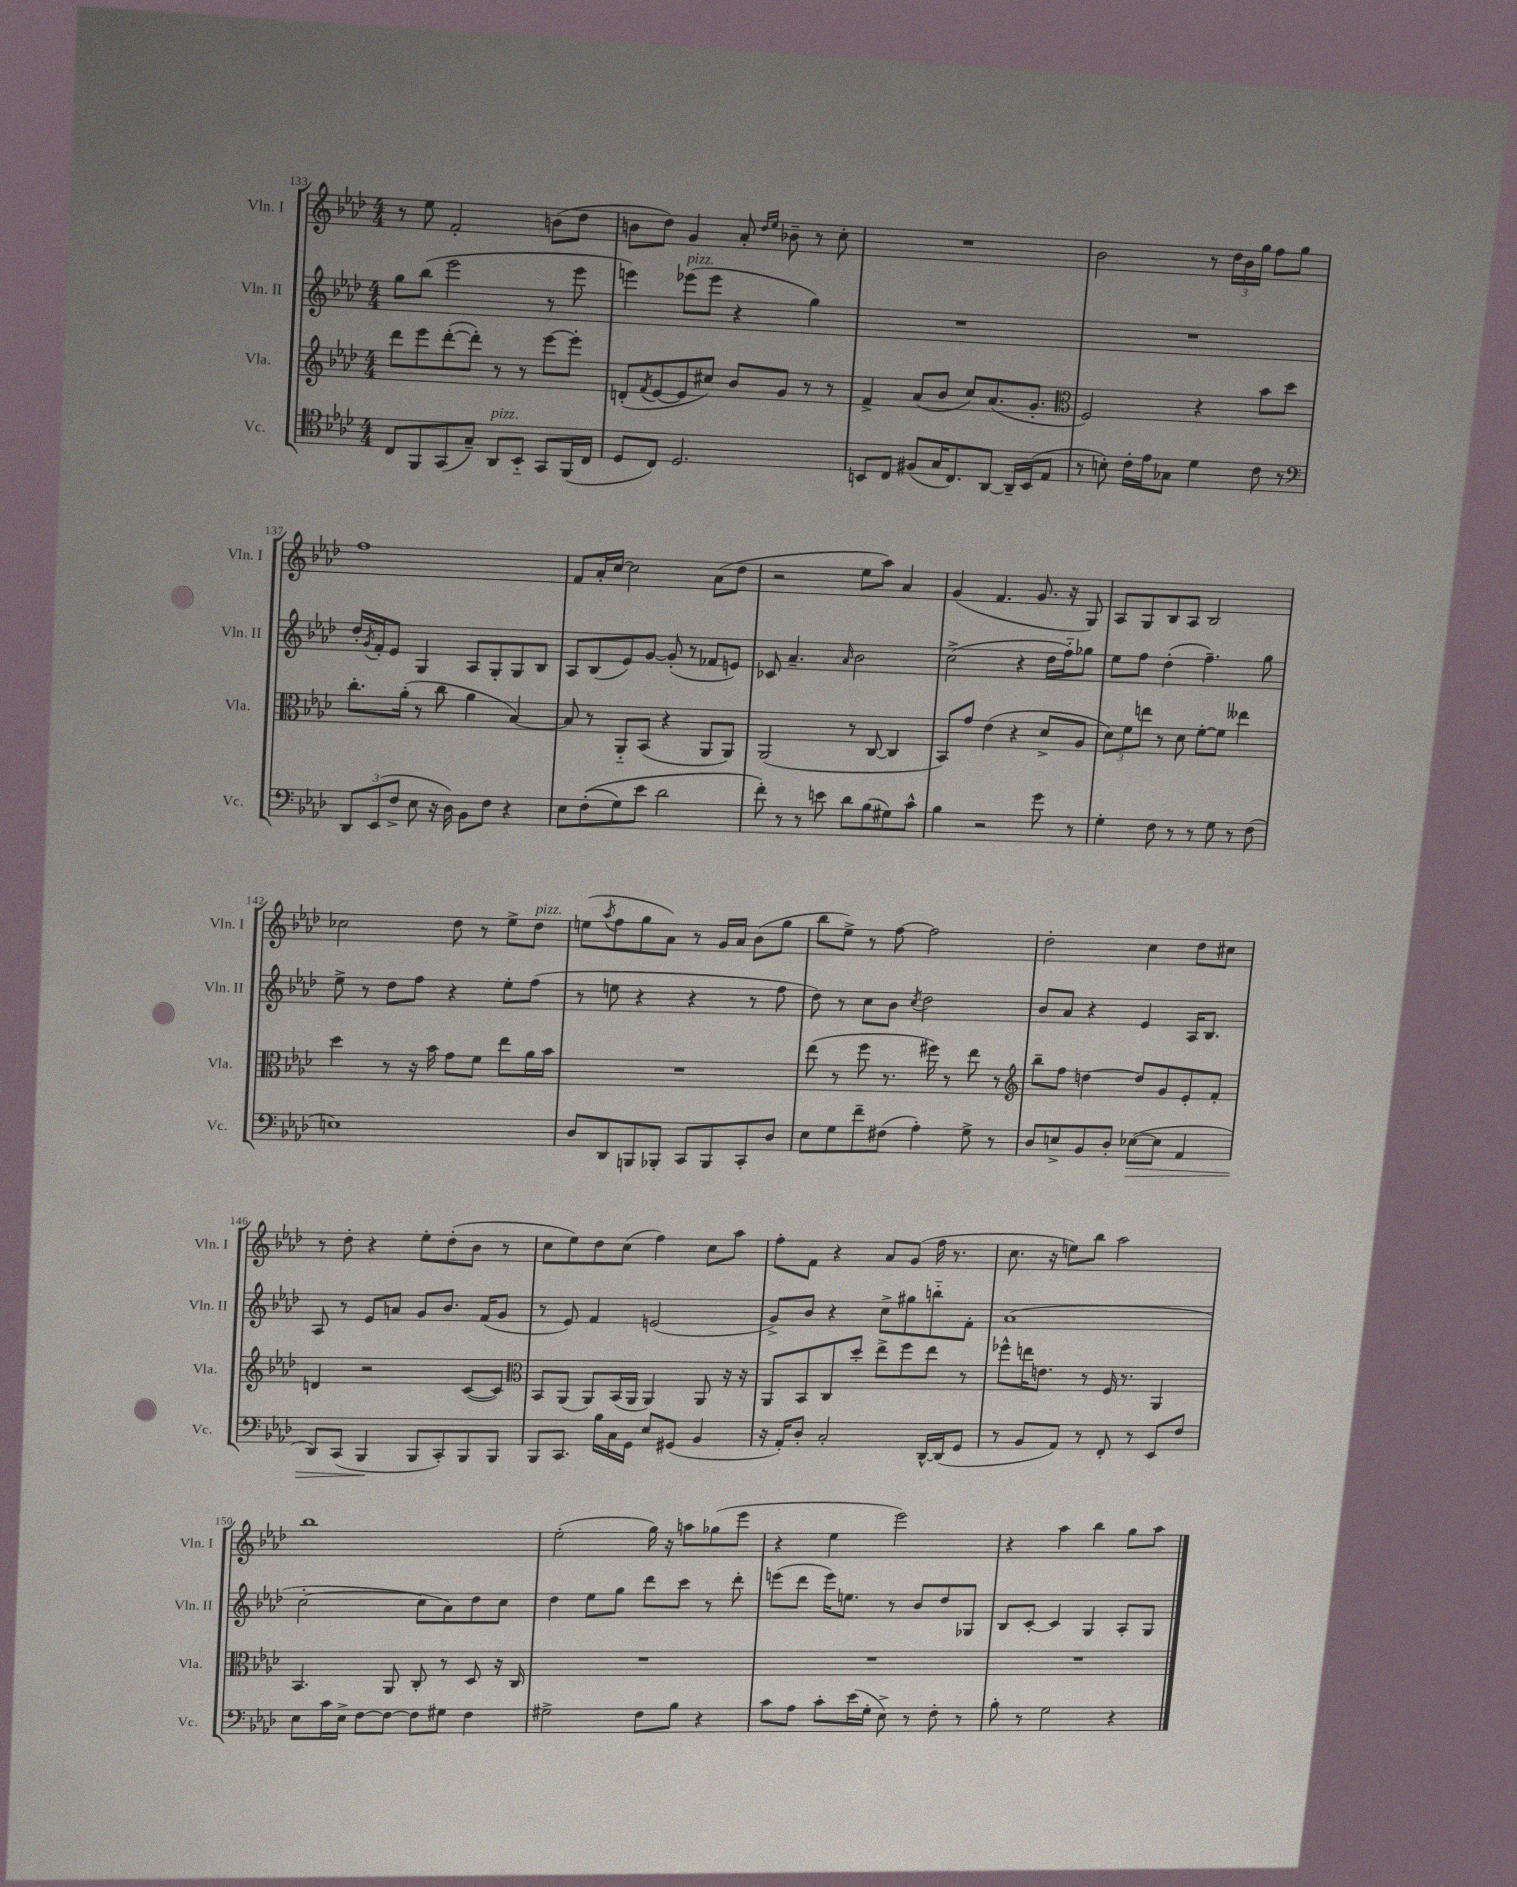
<<
\new StaffGroup <<
\new Staff = "s0" \with { instrumentName = "Vln. I" shortInstrumentName = "Vln. I" } {
    \clef treble \key aes \major \numericTimeSignature \time 4/4
    r8 ees''8 f'2-. b'8( des''8 |
    b'8 des''8) g'4 aes'8-. \grace { des''16 ees''16 } bes'8-- r8 c''8-. |
    R1 |
    bes'2 r8 \tuplet 3/2 { des''16 bes'16 g''16 } f''8 g''8 |
    f''1 |
    f'8 aes'16-. c''16~ c''2 aes'8( des''8 |
    r2 ees''8 aes''8) aes'4 |
    g'4( f'4. g'8. r16 g8) |
    aes8 g8 bes8 aes8 bes2 |
    ces''2 des''8 r8 ees''8-> des''8^\markup { \italic "pizz." } |
    e''8( \acciaccatura { aes''8 } f''8 g''8 aes'8) r8 g'16 aes'16 bes'8( g''8 |
    bes''8 ees''8->) r8 f''8~ f''2 |
    des''2-. c''4 des''8 cis''8 |
    r8 des''8-. r4 ees''8-. des''8-.( bes'8 r8 |
    c''8 ees''8) des''8 c''8( f''4) c''8 aes''8 |
    f''8-. f'8 r4 aes'8 g'8( f''16 r8. |
    c''8. r16 e''8) bes''8 aes''2 |
    bes''1 |
    ees''2-.( g''16) r16 a''8 ges''8( ees'''8 |
    r4 ees''4 ees'''2) |
    r4 aes''4 bes''4 g''8 aes''8 \bar "|." |
}
\new Staff = "s1" \with { instrumentName = "Vln. II" shortInstrumentName = "Vln. II" } {
    \clef treble \key aes \major \numericTimeSignature \time 4/4
    g''8 bes''8( ees'''2 r8 ees'''8 |
    e'''4) ees'''8^\markup { \italic "pizz." }( ees'''8 r4 g''4) |
    R1 |
    R1 |
    des''16-. \acciaccatura { g'8 } f'16-. ees'8 g4 aes8 g8-. g8 bes8 |
    aes8 bes8( ees'8) g'8~ g'8-.( r8 fes'8 e'8) |
    ces'8 aes'4.-- \grace { aes'16 } bes'2 |
    c''2->( r4 des''16 f''16-_) ges''8 |
    ees''8 f''8 des''4-.( f''4.--) g''8 |
    ees''8-> r8 des''8 f''8 r4 ees''8-. f''8( |
    r8 e''8 r4 r4 r8 f''8 |
    des''8) r8 c''8 bes'8 \acciaccatura { c''8 } des''2 |
    bes'8 aes'8 r4 ees'4 aes16 bes8. |
    aes8 r8 ees'8 a'8 g'8 bes'8. f'16( g'8 |
    r8 ees'8) f'4 e'2( |
    g'8->) bes'8 r4 c''8-> gis''8 b''8-_ f'8-. |
    aes'1( |
    c''2~-. c''8 aes'8) des''8 c''8 |
    des''4 ees''8 g''8 des'''8 c'''8 r8 des'''8-. |
    e'''8( des'''8 e'''16) e''8. r8 bes'8 des''8 ges8 |
    bes8 c'8~-. c'4 g4 aes8-. g8 \bar "|." |
}
\new Staff = "s2" \with { instrumentName = "Vla." shortInstrumentName = "Vla." } {
    \clef treble \key aes \major \numericTimeSignature \time 4/4
    des'''8 ees'''8 des'''8~-.( des'''8-.) r8 r8 ees'''8~ ees'''8-. |
    d'8-.( \acciaccatura { f'8 } ees'8~ ees'8 cis''8) bes'8 g'8 r8 r8 |
    f'4-> aes'8( bes'8 c''8) aes'8.( g'8.-. |
    \clef alto f2) r4 bes'8 des''8 |
    c''8.-. aes'16-.( r8 c''8 aes'4 bes4~) |
    bes8 r8 aes,8-_ bes,8( r4 aes,8 aes,8) |
    aes,2( r8 c8~ c4 |
    bes,8) g'8 ees'4( r4 des'8-> aes8 |
    \tuplet 3/2 { des'8) f'8 e''8 } r8 des'8 f'8~-. f'8 eeses''4 |
    des''4 r8 r16 bes'16 g'8 f'8 ees''8 aes'16 bes'16 |
    R1 |
    ees''8( r8 f''8 r8. fis''16) r8 ees''8 r8 |
    \clef treble bes''8-- f''8 d''4~ d''8 g'8 ees'8-. f'8-. |
    d'4 r2 c'8~( c'8) |
    \clef alto bes,8 aes,8( aes,8) bes,16( aes,16 aes,4) aes,8 r16 r16 |
    aes,8 bes,8 c8 des''8-. ees''8-> f''8 ees''8 r8 |
    fes''8-^ e''16 e'8. r8 f16 r8. aes,4 |
    bes,4. aes,8 c8-. r8 des8 r16 c16 |
    R1 |
    R1 |
    R1 \bar "|." |
}
\new Staff = "s3" \with { instrumentName = "Vc." shortInstrumentName = "Vc." } {
    \clef tenor \key aes \major \numericTimeSignature \time 4/4
    c8 f,8 g,8( g8--) aes,8^\markup { \italic "pizz." } bes,8-_ g,8 f,16( c16 |
    des8 c8) des2. |
    b,8 c8 fis8( g16 c8.) aes,8~ aes,16-- b,16( ees8 |
    r8 b8-.) c'16-. ees'16 ges8 des'4 c'8 r8 |
    \clef bass \tuplet 3/2 { des,8 ees,8( f8-> } ees8 r16 des16) bes,8 f8 r4 |
    ees8 f8-.(\( g8) ees'8 des'2 |
    f'8-.\) r8 r8 e'8 des'8 bes8( gis8) c'8-^ |
    bes4 r2 g'8 r8 |
    g4-. f8 r8 r8 g8 r8 f8( |
    e1) |
    des8 des,8 b,,8 bes,,8-. c,8 bes,,8 c,8-. des8 |
    ees8 g8 f'8-- fis8( aes4-.) g8-> r8 |
    des8 e8-> bes,8 des8-. ees8~\>( ees8 aes,4 |
    des,8) c,8( bes,,4\! bes,,8 c,8-.) bes,,8 bes,,8 |
    bes,,8 c,8. bes16 c16 g,16 ees8 gis,8( bes,4 |
    r16 aes,16-.) des8-. c2-. des,16~-^ des,16( g,8 |
    r8 bes,8 aes,8) r8 f,8-. r8 ees,8 f8 |
    ees8 c'16 ees16-> f8~ f8~ f8 gis8 f4 |
    gis2-> f8 bes8 r4 |
    c'8 aes8 c'8-. ees'16( g16-. ees8->) r8 f8-. r8 |
    bes8-. r8 g2 r4 \bar "|." |
}
>>
>>
\layout { \context { \Score currentBarNumber = #133 } }
